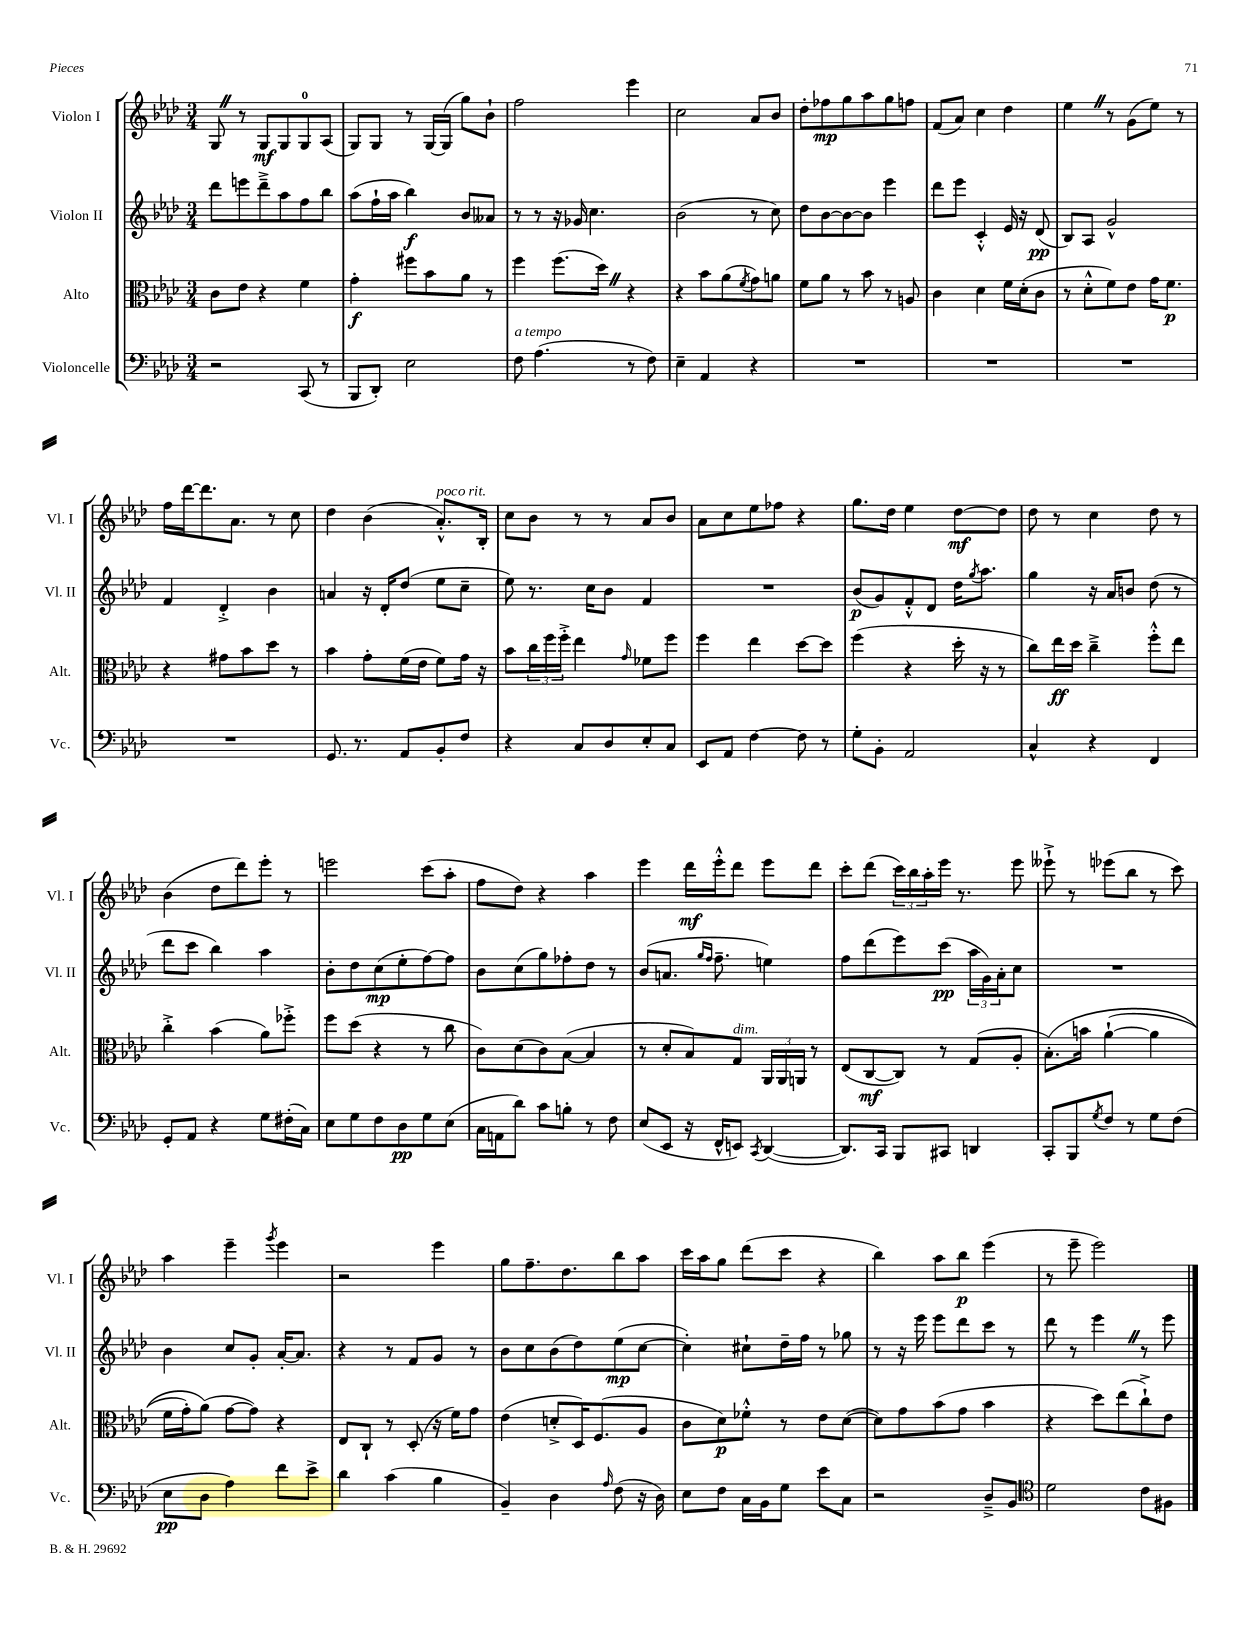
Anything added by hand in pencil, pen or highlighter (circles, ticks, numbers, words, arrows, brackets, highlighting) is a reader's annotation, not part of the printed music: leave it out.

**kern	**kern	**kern	**kern
*staff4	*staff3	*staff2	*staff1
*clefF4	*clefC3	*clefG2	*clefG2
*k[b-e-a-d-]	*k[b-e-a-d-]	*k[b-e-a-d-]	*k[b-e-a-d-]
*M3/4	*M3/4	*M3/4	*M3/4
2r	8c	8ddd-	8G
.	8e-	8eee	8r
.	4r	8ddd-~^	8G
.	.	8aa-	8G
(8CC	4f	8ff	8G
8r	.	8bb-	(8A-
=	=	=	=
8BBB-	4g'	(8aa-	8G)
8DD-')	.	16ff`	8G
.	.	16aa-	.
2E-	8ff#	4bb-)	8r
.	8b-	.	[16G
.	.	.	(16G]
.	8a-	8b-	8gg)
.	8r	8a--	8b-`
=	=	=	=
8F	4ff	8r	2ff
(4.A-	.	8r	.
.	(8.ff	16r	.
.	.	16g-	.
.	.	4.cc	.
.	16dd-)	.	.
8r	4r	.	4eee-
8F)	.	.	.
=	=	=	=
4E-~	4r	(2b-	2cc
4AA-	8b-	.	.
.	(8a-	.	.
.	8qf	.	.
4r	8g)	8r	8a-
.	8a	8cc)	8b-
=	=	=	=
2.r	8f	8dd-	8dd-'
.	8a-	[8b-	8ff-
.	8r	8b-_	8gg
.	8b-	8b-]	8aa-
.	8r	4eee-	8gg
.	8A	.	8ff
=	=	=	=
2.r	4c	8ddd-	(8f
.	.	8eee-	8a-)
.	4d-	4c'^^	4cc
.	16f	16e-	4dd-
.	(16d-'	16r	.
.	8c	(8d-	.
=	=	=	=
2.r	8r	8B-)	4ee-
.	8d-'^^	8A-	.
.	8f)	2g^^	8r
.	8e-	.	(8g
.	16g	.	8ee-)
.	8.f	.	.
.	.	.	8r
=	=	=	=
2.r	4r	4f	16ff
.	.	.	[16ddd-
.	.	.	8.ddd-]
.	8g#	4d-'^	.
.	.	.	8.a-
.	8b-	.	.
.	8dd-	4b-	8r
.	8r	.	8cc
=	=	=	=
8.GG	4b-	4a	4dd-
8.r	.	.	.
.	8g'	16r	(4b-
.	.	16d-'	.
8AA-	(16f	(8dd-	.
.	16e-	.	.
8BB-'	8f)	8ee-	8.a-'^^)
8F	16g	8cc~	.
.	16r	.	16B-'
=	=	=	=
4r	8b-	8ee-)	8cc
.	24cc	8.r	8b-
.	24ff	.	.
.	24ff'^	.	.
8C	4ee-	.	8r
.	.	16cc	.
8D-	.	8b-	8r
.	16qqg	.	.
8E-'	8f-	4f	8a-
8C	8ff	.	8b-
=	=	=	=
8EE-	4ff	2.r	8a-
8AA-	.	.	8cc
[4F	4ee-	.	8ee-
.	.	.	8ff-
8F]	[8dd-	.	4r
8r	8dd-]	.	.
=	=	=	=
8G'	(4ff	(8b-	8.gg
8BB-'	.	8g)	.
.	.	.	16dd-
2AA-	4r	8f'^^	4ee-
.	.	8d-	.
.	16dd-'	16dd-	[8dd-
.	.	8qgg	.
.	16r	8.aa-	.
.	8r	.	8dd-]
=	=	=	=
4C^^	8cc)	4gg	8dd-
.	16ee-	.	8r
.	16dd-	.	.
4r	4cc~^	16r	4cc
.	.	16a-	.
.	.	8b	.
4FF	8ff'^^	(8dd-	8dd-
.	8ee-	8r	8r
=	=	=	=
8GG'	4cc'^	8ddd-	(4b-
8AA-	.	8ccc	.
4r	(4b-	4bb-)	8dd-
.	.	.	8ddd-)
8G	8a-)	4aa-	8eee-'
(16F#'	8ff-'^	.	8r
16C)	.	.	.
=	=	=	=
8E-	8ff	8b-'	2eee
8G	(8dd-	8dd-	.
8F	4r	(8cc	.
8D-	.	8ee-'	.
8G	8r	[8ff)	(8ccc
(8E-	8cc	8ff]	8aa-'
=	=	=	=
16C	8c)	8b-	8ff
16AA	.	.	.
8d-)	(8d-	(8cc	8dd-)
8c	8c)	8gg)	4r
8B'	([8B-	8ff-'	.
8r	4B-]	8dd-	4aa-
8F	.	8r	.
=	=	=	=
(8E-	8r	(8b-	4eee-
8EE-	8d-'	8.a	.
16r	8B-)	.	16ddd-
.	.	16qqgg	.
.	.	16qqff	.
16FF^^	.	8.ff~	16eee-'^^
8EE)	8G	.	8ddd-
8qCC	.	.	.
([4DD-	24AA-	4ee)	8eee-
.	24AA-	.	.
.	24AA	.	.
.	8r	.	8ddd-
=	=	=	=
8.DD-])	(8E-	8ff	8ccc'
.	[8C	(8ddd-	(8ddd-
16CC	.	.	.
8BBB-	8C])	8eee-)	24ccc)
.	.	.	24bb-
.	.	.	24aa-'
8CC#	8r	(8ccc	16eee-
.	.	.	8.r
4DD	(8G	24aa-	.
.	.	24g)	.
.	.	24a-'	.
.	8A-'	8cc	8eee-
=	=	=	=
8CC'	&(8.B-')	2.r	8eee--`^
8BBB-	.	.	8r
.	16b	.	.
8qG	.	.	.
8F	([4a-`	.	(8eee-
8r	.	.	8bb-
8G	4a-]	.	8r
(8F	.	.	8ccc)
=	=	=	=
8E-	16f	4b-	4aa-
.	16g')	.	.
8D-	(8a-&)	.	.
4A-)	[8g	8cc	4eee-~
.	8g])	8g'	.
.	.	.	8qggg
8f	4r	[16a-'	4eee-
.	.	8.a-]	.
8e-^	.	.	.
=	=	=	=
4d-	8E-	4r	2r
.	8C`	.	.
(4c	8r	8r	.
.	(8D-'	8f	.
4B-	16r	8g	4eee-
.	16f)	.	.
.	8g	8r	.
=	=	=	=
4BB-~)	(4e-	8b-	8gg
.	.	8cc	8.ff~
4D-	8d'^	(8b-	.
.	.	.	8.dd-
.	16D-)	8dd-)	.
.	(8.F	.	.
16qqA-	.	.	.
(8F	.	(8ee-	8bb-
16r	8A-	[8cc	8aa-
16D-)	.	.	.
=	=	=	=
8E-	8c	4cc'])	16ccc
.	.	.	16aa-
8F	8d-)	.	8gg
16C	8f-'^^	8cc#`	(8ddd-
16BB-	.	.	.
8G	8r	16dd-~	8ccc
.	.	16ff	.
8e-	8e-	8r	4r
8C	([8d-	8gg-	.
=	=	=	=
2r	8d-])	8r	4bb-)
.	8g	16r	.
.	.	16eee-	.
.	(8b-	8eee-	8aa-
.	8g	8ddd-	8bb-
8D-~^	4b-	8ccc	(4eee-
8BB-	.	8r	.
=	=	=	=
*clefC4	*	*	*
2d-	4r	8ddd-	8r
.	.	8r	8eee-~
.	8dd-)	4eee-	2eee-)
.	(8ee-	.	.
8c	8cc`^)	8r	.
8F#	8e-	8eee-	.
==	==	==	==
*-	*-	*-	*-
